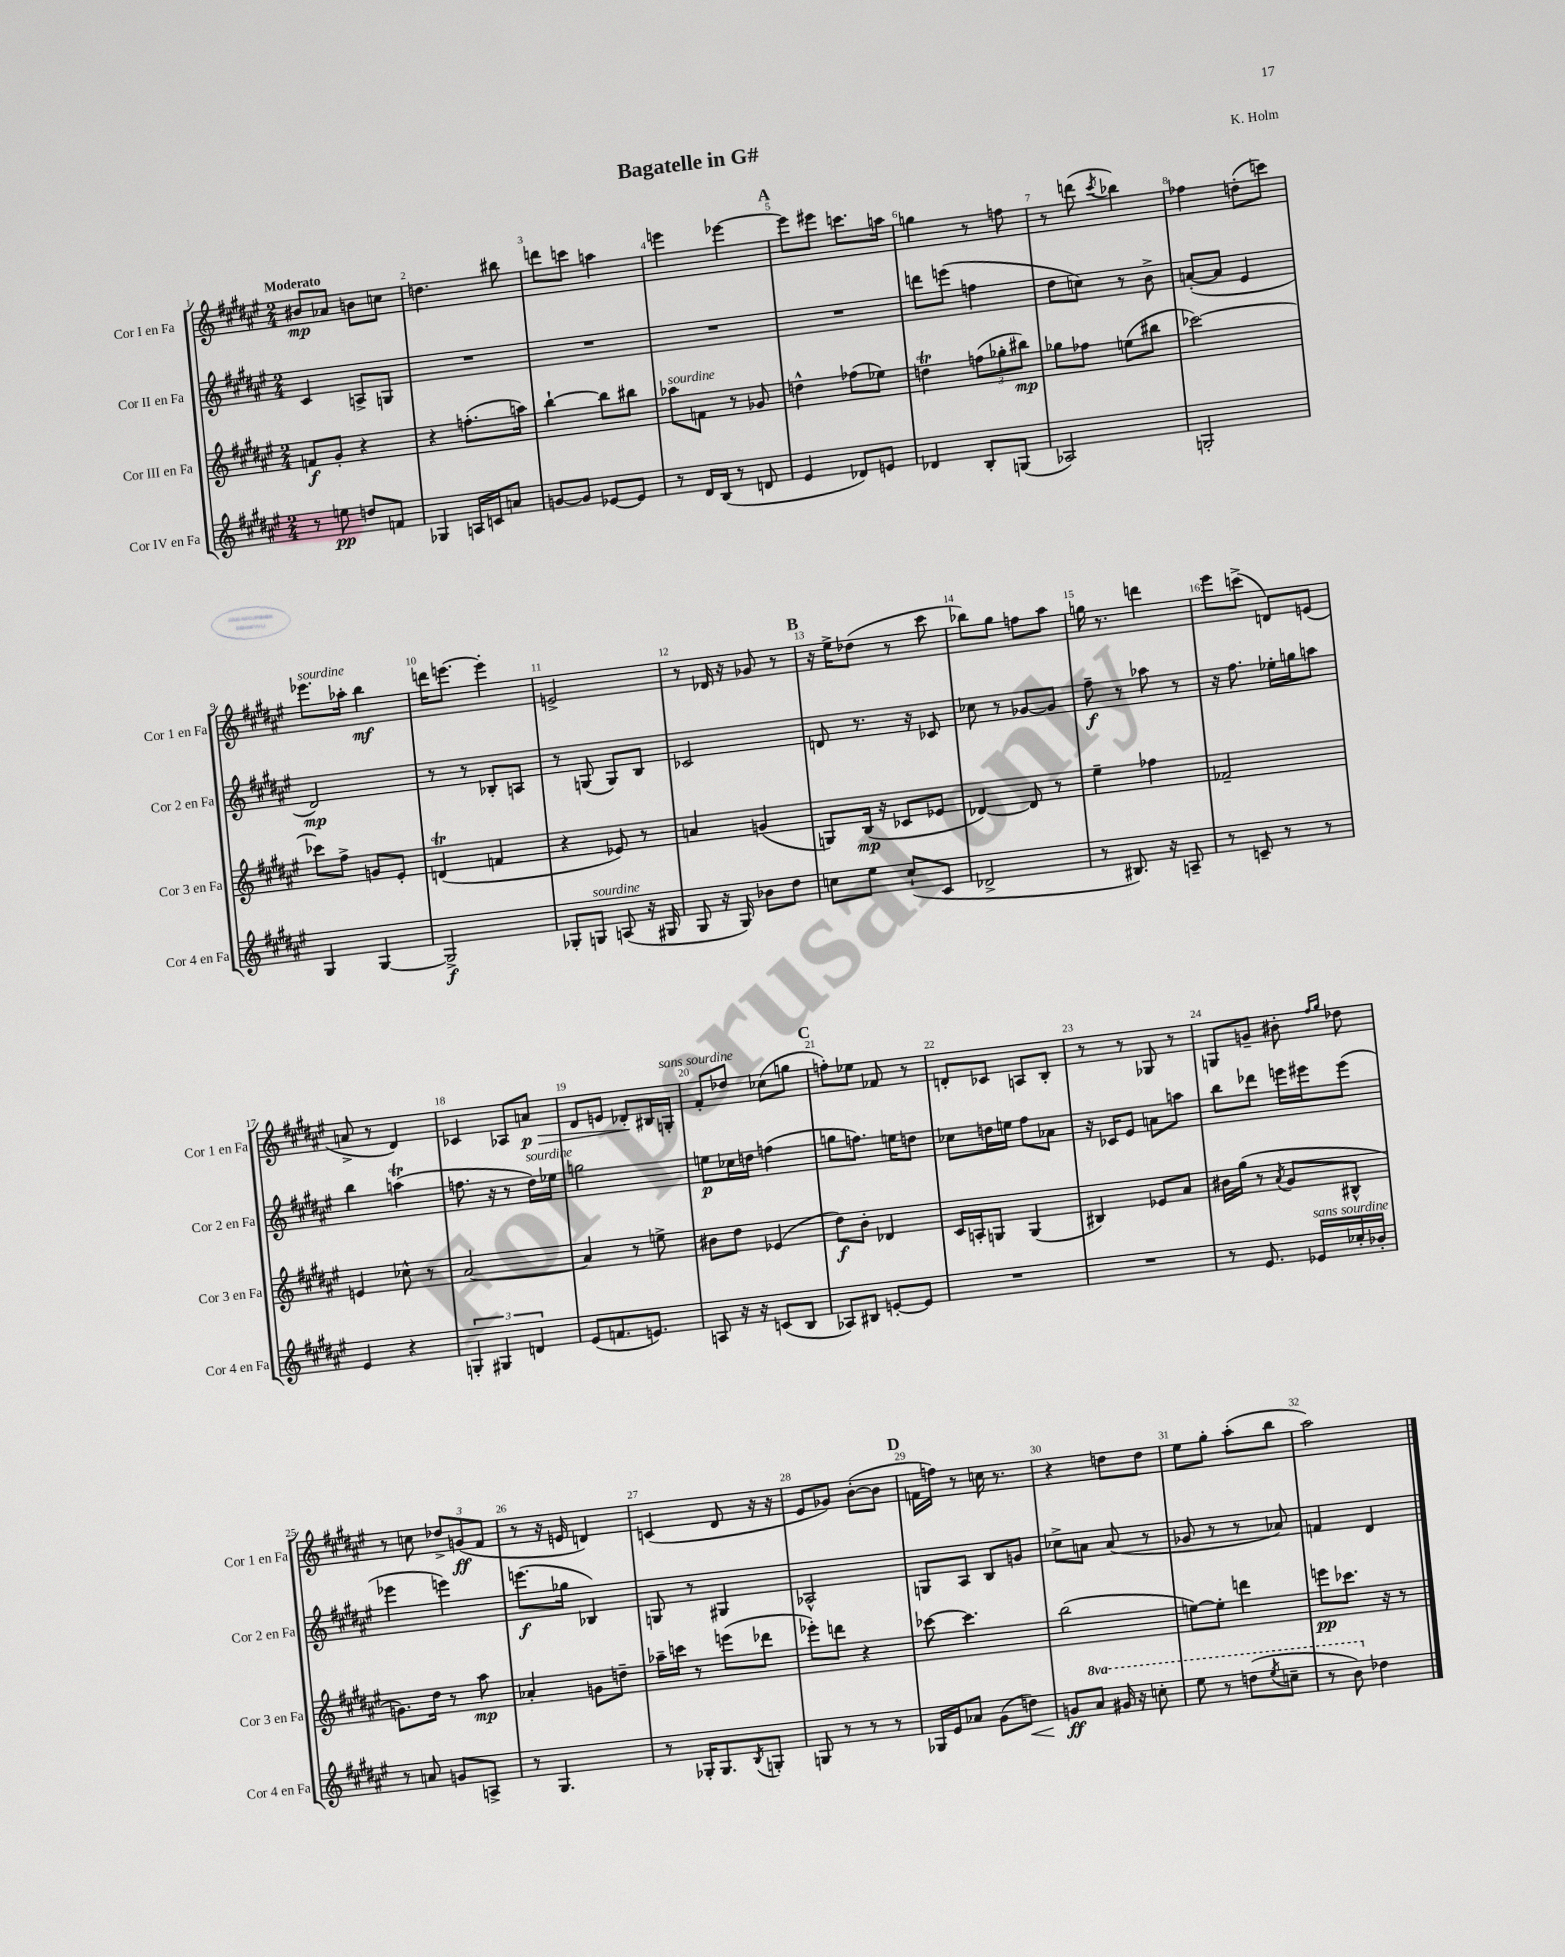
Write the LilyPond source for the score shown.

\header { title = "Bagatelle in G#" composer = "K. Holm" }
<<
\new StaffGroup <<
\new Staff = "s0" \with { instrumentName = "Cor I en Fa" shortInstrumentName = "Cor 1 en Fa" } {
    \clef treble \key fis \major \numericTimeSignature \time 2/4 \tempo "Moderato"
    bis'8\mp aes'8 b'8 c''8 |
    d''4. bis''8 |
    d'''8 c'''8 a''4 |
    e'''4 ees'''4~ |
    \mark \markup { \bold "A" } ees'''8 eis'''8 c'''8. a''16 |
    g''4 r8 f''8 |
    r8 d'''8( \acciaccatura { cis'''8 } bes''4) |
    fes''4 d''8-.( c'''8) |
    ees'''8.^\markup { \italic "sourdine" } aes''16-. b''4\mf |
    d'''16 e'''8.~ e'''4-. |
    e'2-> |
    r8 des'16 r16 ges'8 r8 |
    \mark \markup { \bold "B" } r16 eis''16-> des''8( r8 cis'''8 |
    bes''8) gis''8 f''8 ais''8 |
    g''16 r8. d'''4 |
    eis'''8 c'''8->( d'8) e'8( |
    a'8-> r8 dis'4) |
    ces'4 aes8 a'8\p\> |
    dis'8 e'8 des'8-.\! bis16 g16-.^\markup { \italic "sans sourdine" } |
    fis'8-. des''8 ces''8( g''8 |
    \mark \markup { \bold "C" } f''8-.) ees''8 fes'8 r8 |
    d'8-. ces'8 a8 b8-. |
    r8 r8 ges8 r8 |
    g8 g'8-- bis'8-. \grace { fis''16 gis''16 } des''8 |
    r8 c''8 \tuplet 3/2 { des''8-> g'8\ff( fis'8 } |
    r8 r16 e'16 d'4) |
    c'4( dis'8 r16 r16 |
    eis'8 ges'8) b'8~-.( b'8 |
    \mark \markup { \bold "D" } f'16 f''16) r8 c''16 r8. |
    r4 d''8 d''8 |
    eis''8 gis''8-. ais''8-.( b''8 |
    ais''2) \bar "|." |
}
\new Staff = "s1" \with { instrumentName = "Cor II en Fa" shortInstrumentName = "Cor 2 en Fa" } {
    \clef treble \key fis \major \numericTimeSignature \time 2/4
    cis'4 a8-> g8 |
    R2 |
    R2 |
    R2 |
    \mark \markup { \bold "A" } R2 |
    d'''8 e'''8( f''4 |
    dis''8 c''8) r8 b'8-> |
    a'8~-.( a'8 eis'4 |
    dis'2\mp) |
    r8 r8 bes8-. a8 |
    r8 g8( g8) b8 |
    ces'2 |
    \mark \markup { \bold "B" } d'8 r8. r16 ces'8 |
    ces''8 r8 ges'8~ ges'8 |
    fis''8--\f r8 aes''8 r8 |
    r16 fis''8. ees''16-. g''16 a''8 |
    b''4 a''4\trill( |
    f''8. r16 r8 dis''16^\markup { \italic "sourdine" }) ees''16 |
    g''2 |
    e''8\p ces''16 d''16 f''4( |
    \mark \markup { \bold "C" } g''8 f''8.) e''16 d''8 |
    ces''8 d''16 e''16 fis''8 aes'8 |
    r16 ces'16 eis'8 a'8 a''8 |
    b''8 des'''8 e'''16 eis'''16 eis'''8( |
    ees'''4 e'''4) |
    e'''8.\f( ges''16 bes4) |
    g8 r8 gis4 |
    aes2-^ |
    \mark \markup { \bold "D" } g8 ais8 b8 g'8 |
    ces''8-> a'8 a'8( r8 |
    ges'8 r8 r8 aes'8) |
    f'4 dis'4 \bar "|." |
}
\new Staff = "s2" \with { instrumentName = "Cor III en Fa" shortInstrumentName = "Cor 3 en Fa" } {
    \clef treble \key fis \major \numericTimeSignature \time 2/4
    f'8\f gis'8-. r4 |
    r4 f''8.-.( a''16) |
    b''4~-! b''8 bis''8 |
    aes''8^\markup { \italic "sourdine" } f'8 r8 ges'8 |
    \mark \markup { \bold "A" } d''4-^ fes''8( ees''8) |
    d''4\trill \tuplet 3/2 { f''8( ges''8-. bis''8\mp) } |
    ges''8 fes''8 e''8( bis''8 |
    ces'''2~) |
    ces'''8 fis''8-> g'8 eis'8-. |
    d'4\trill( f'4 |
    r4 ees'8) r8 |
    a'4 g'4( |
    \mark \markup { \bold "B" } g8) b16\mp( r16 ces'8 ees'8 |
    des'4~) des'8 r8 |
    eis''4-- fes''4 |
    fes'2-- |
    e'4 ces''8-^ r8 |
    ais'2~ |
    ais'4 r8 e''8-> |
    bis'8 dis''8 ees'4( |
    \mark \markup { \bold "C" } dis''8\f) b'8-. des'4 |
    cis'16 a16-. g8 g4( |
    bis4) ees'8 ais'8 |
    bis'16 gis''16( r8 \acciaccatura { ais'8 } gis'8 bis8-^ |
    g'8.) dis''16 r8 ais''8\mp |
    aes'4-. g'8 d''8-- |
    aes''16-- c'''16 r8 e'''8( des'''8 |
    ees'''8-.) d'''8 r4 |
    \mark \markup { \bold "D" } ces'''8~ ces'''4. |
    b''2( |
    e''8~) e''8-. d'''4 |
    e'''8\pp ces'''8. r16 r8 \bar "|." |
}
\new Staff = "s3" \with { instrumentName = "Cor IV en Fa" shortInstrumentName = "Cor 4 en Fa" } {
    \clef treble \key fis \major \numericTimeSignature \time 2/4 \set Staff.ottavationMarkups = #ottavation-simple-ordinals
    r8 e''8\pp d''8 f'8 |
    ges4 a16 c'16 a'8 |
    g'8~ g'8 ees'8~ ees'8 |
    r8 dis'16 b16( r8 d'8 |
    \mark \markup { \bold "A" } eis'4 des'8) e'8 |
    des'4 b8-. g8( |
    aes2) |
    g2-. |
    gis4 gis4~ |
    gis2->\f |
    ges8-. g8^\markup { \italic "sourdine" } a8( r16 gis16 |
    gis8 r16 gis16) bes'8 dis''8 |
    \mark \markup { \bold "B" } c''8 eis''8 c''8-!( cis'8 |
    des'2-> |
    r8 bis8.) r16 a8-- |
    r8 c'8-- r8 r8 |
    eis'4 r4 |
    \tuplet 3/2 { g4-. gis4 d'4 } |
    eis'8( f'8. e'8.) |
    a8 r16 r16 c'8( b8 |
    \mark \markup { \bold "C" } aes8) bis8 e'8~-. e'8 |
    R2 |
    R2 |
    r8 eis'8. ees'16^\markup { \italic "sans sourdine" } ces''16-. bes'16-. |
    r8 a'8 g'8 a8-> |
    r8 gis4. |
    r8 ges16-. ges8. \acciaccatura { b8 } g8-. |
    g8 r8 r8 r8 |
    \mark \markup { \bold "D" } ges16 eis'16 aes'8 gis'8( d''8\<) |
    g'8\ff\! \ottava #1 ais''8 gis''!16 r16 c'''8-. |
    eis'''8 r8 d'''8( \acciaccatura { eis'''8 } c'''8-- |
    r8 b''8) \ottava #0 des''4 \bar "|." |
}
>>
>>
\layout { \context { \Score \override BarNumber.break-visibility = ##(#f #t #t) barNumberVisibility = #all-bar-numbers-visible } }
